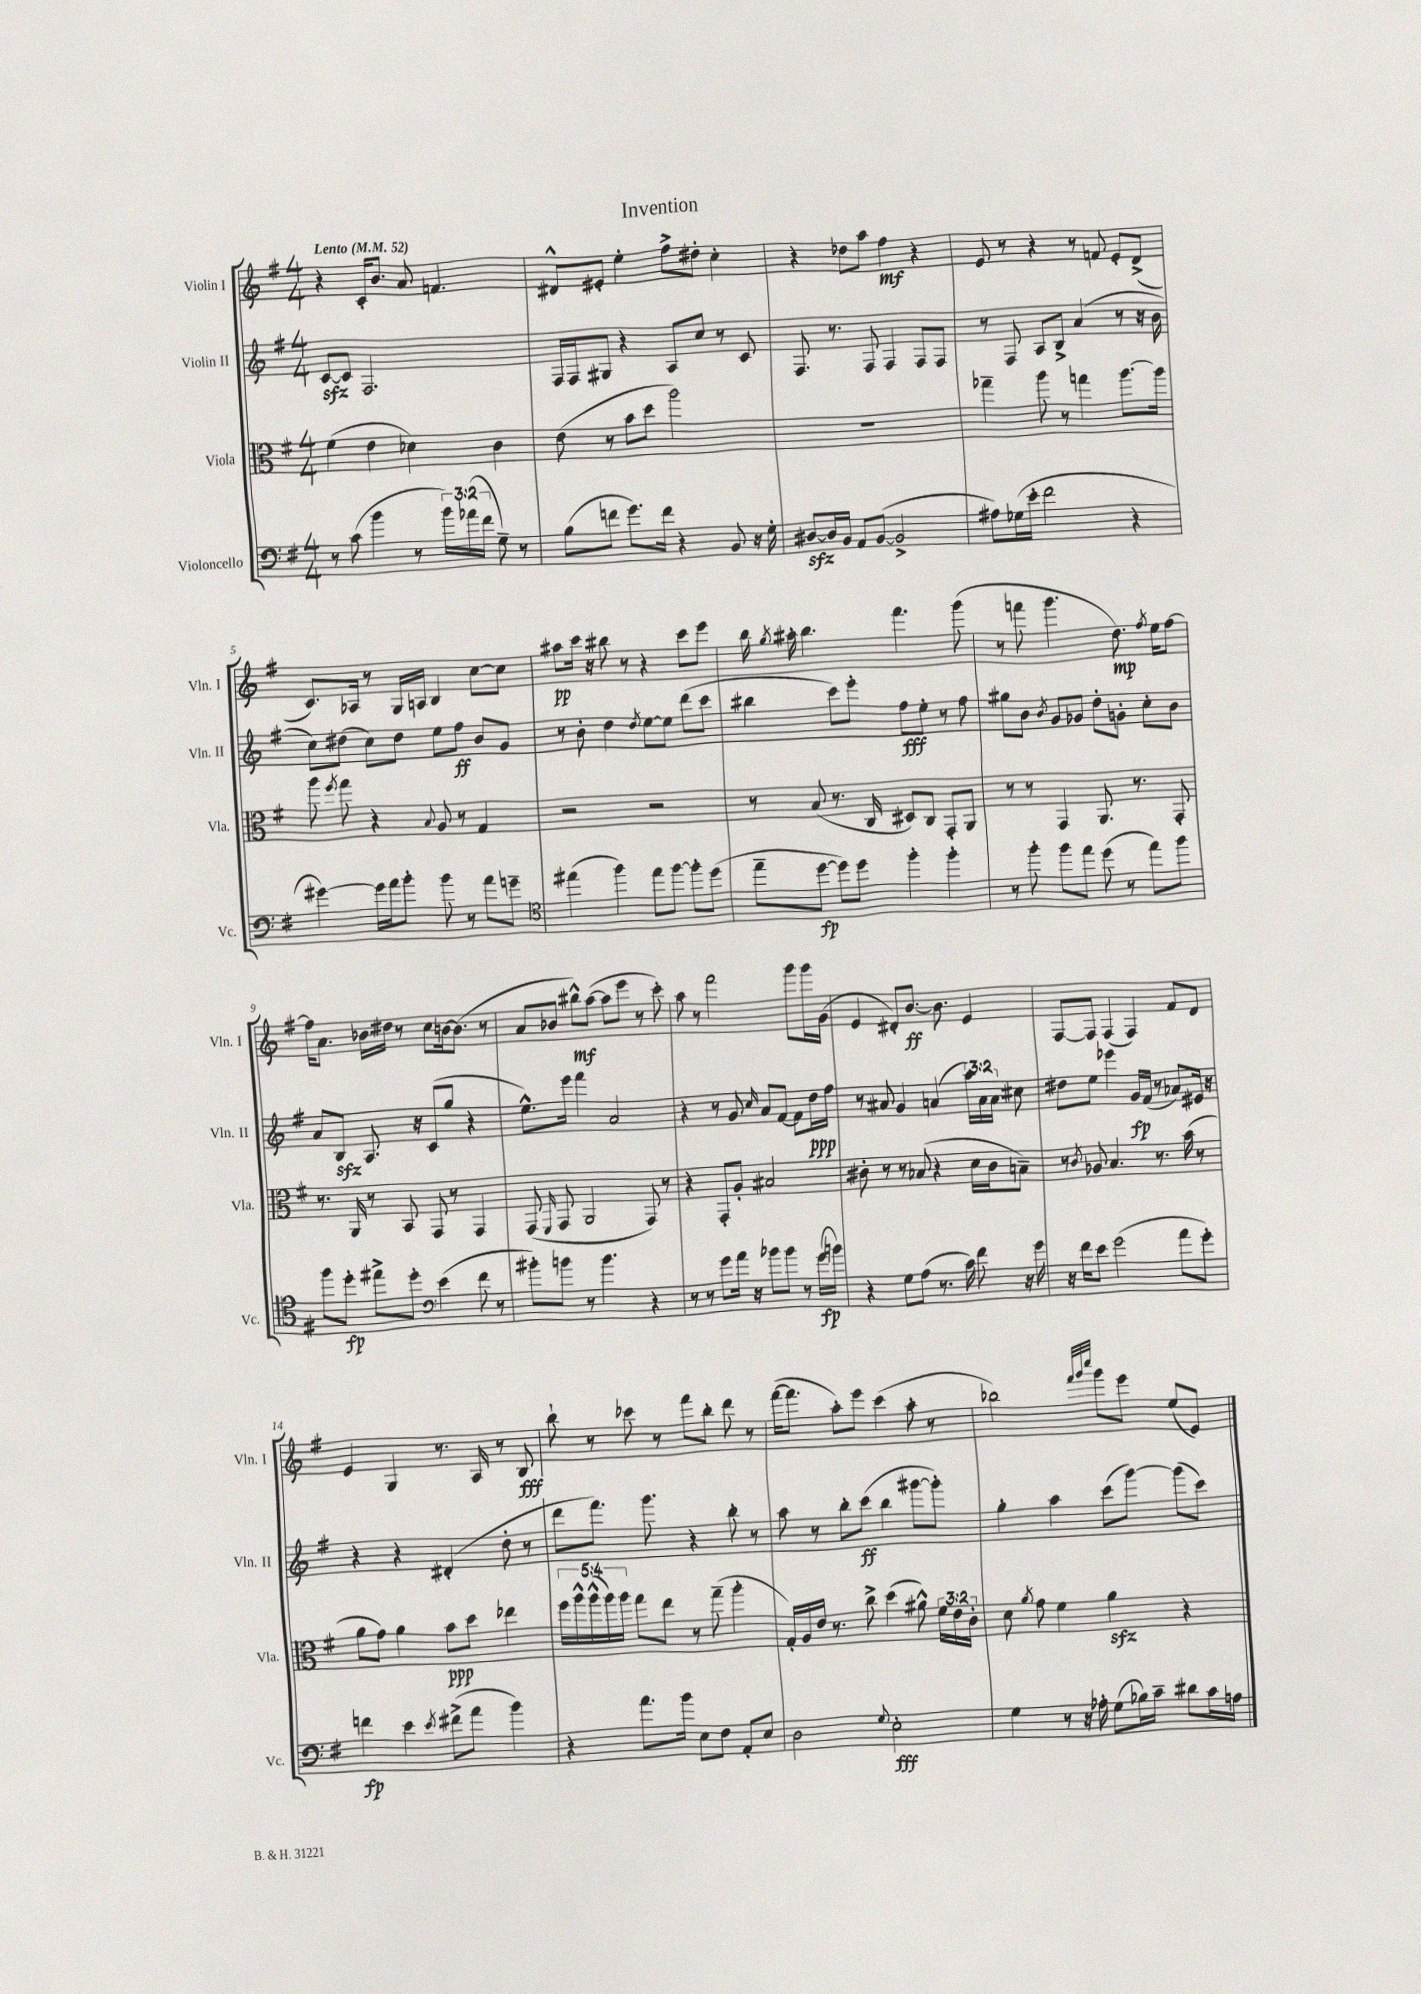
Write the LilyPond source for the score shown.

\header { title = "Invention" }
<<
\new StaffGroup <<
\new Staff = "s0" \with { instrumentName = "Violin I" shortInstrumentName = "Vln. I" } {
    \clef treble \key g \major \numericTimeSignature \time 4/4 \tempo "Lento" 4 = 52
    \autoBeamOff r4 c'16[-. b'8.] a'8 f'4. |
    dis'8[-^ eis'8]-. e''4-. fis''8[-> dis''8]-. c''4-. |
    r4 des''8[ a''8] fis''4\mf r4 |
    e'8 r8 r4 r8 f'8 e'8[-. d'8]->( |
    c'8.[) aes16] r8 g16[ a16] b4 c''8[~ c''8] |
    ais''8[\pp c'''16] r16 bis''8 r8 r4 c'''8[ e'''8] |
    b''16 \acciaccatura { g''8 } ais''16-. b''4. fis'''4. g'''8( |
    r8 f'''8 g'''4. d''8.\mp) \acciaccatura { fis''8 } e''16[ fis''8]~ |
    fis''16[ a'8.] bes'16[ dis''16] r8 c''8[ b'16~ b'8.]( r8 |
    a'8[ bes'8] bis''8[-^\mf) a''8]~( a''8[ e'''8] r8 c'''8-.) |
    a''8 r8 fis'''2 g'''8[ g'''16 g'16]( |
    e'4 dis'8[-.) b'8.]~\ff b'8. e'4 |
    fis8[~ fis8] fis4( fis4) fis'8[ d'8] |
    e'4 g4 r8. a16 r8 b8\fff |
    b''8-! r8 ces'''8 r8 fis'''8[ b''8]-. d'''8 r8 |
    fis'''16[~( fis'''8.] a''8[-.) e'''8] c'''4( a''8-. r8 |
    bes''2) \grace { fis'''32[ g'''32 c''''32] } g'''8[ e'''8] e''8[( e'8]) \bar "|." |
}
\new Staff = "s1" \with { instrumentName = "Violin II" shortInstrumentName = "Vln. II" } {
    \clef treble \key g \major \numericTimeSignature \time 4/4 \override Staff.TupletNumber.text = #tuplet-number::calc-fraction-text
    \autoBeamOff c'8[~\sfz c'8] fis2. |
    fis16[ fis16 gis8] r4 a8[ c''8] r8 c'8 |
    fis8. r8. fis8 fis4 fis8[ fis8] |
    r8 fis8 a8[ b8]-> a'4( r8 r16 b'16 |
    c''8[) dis''8]( c''8[) dis''8] e''8[ fis''8]\ff b'8[ g'8] |
    r8 b'8-. d''4 \acciaccatura { d''8 } e''8[~ e''8] d'''8[( c'''8] |
    bis''4 c'''8[) e'''8]-. fis''8[\fff e''8]-. r8 fis''8 |
    gis''8[ b'8] \acciaccatura { b'8 } g'8[ ges'8] d''8[-. g'8]-. c''8[-. b'8] |
    a'8[ b8]\sfz a8. r16 c'8[( g''8] r4 |
    e''8.[-^) e'''16] fis'''4 a'2 |
    r4 r8 g'8 \grace { c''16 } a'8[ fis'8]~ fis'8[ d''16\ppp fis''16] |
    r8 ais'8 g'4 a'4( \tuplet 3/2 { a''16[) a'16 a'16] } cis''8 |
    dis''8[ e''8] ees'''4 g'16[\fp fis'16]( r8 aes'8[) eis'16] r16 |
    r4 r4 dis'4-.( d''8-. r8 |
    d'''8[ fis'''8.]) g'''8. r4 b''8-. r8 |
    a''8 r8 b''8[-. c'''8]\ff( b''4 gis'''8[~ gis'''8]-.) |
    g''4-. a''4 c'''8[( g'''8]~) g'''8[( c'''8]) \bar "|." |
}
\new Staff = "s2" \with { instrumentName = "Viola" shortInstrumentName = "Vla." } {
    \clef alto \key g \major \numericTimeSignature \time 4/4 \override Staff.TupletNumber.text = #tuplet-number::calc-fraction-text
    \autoBeamOff fis'4( e'4 des'4) c'4 |
    e'8( r8 b'8[ d''8] a''2) |
    R1 |
    ges''4-- a''8 r8 g''4 a''8.[~ a''16] |
    a''8 \acciaccatura { fis''8 } g''8 r4 \appoggiatura { b8 } a8 r8 g4 |
    r2 r2 |
    r8 b8( r8. c16 dis8[) c8] g,8[-. a,8] |
    r8 r8 g,4 a,8. r8. g,8-. |
    r8. a,16 r8 b,8 g,8 r8 g,4 |
    g,8( \grace { fis,16 } g,8 a,2 g,8) r8 |
    r4 g,8[-. a8]-. bis2 |
    cis'8-. r8 r8 bes8( r4 d'16[ cis'16 b8]--) |
    r8 \acciaccatura { c'8 } aes8 b4. r8. b'16( r8 |
    a'8[ g'8]) a'4 b'8[\ppp d''8] ees''4 |
    \tuplet 5/4 { fis''16[ a''16-^ a''16-^( a''16) a''16] } g''8[ e''8] r8 g''8--( a''4-. |
    g16[-.) a16 e'16] r8. c''8-> d''4( ais'8-^) \tuplet 3/2 { fis'16[ e'16 c'16]-. } |
    d'8 \acciaccatura { a'8 } g'8 fis'4 a'4\sfz r4 \bar "|." |
}
\new Staff = "s3" \with { instrumentName = "Violoncello" shortInstrumentName = "Vc." } {
    \clef bass \key g \major \numericTimeSignature \time 4/4 \override Staff.TupletNumber.text = #tuplet-number::calc-fraction-text
    \autoBeamOff r8 c'8( b'4 r8 \tuplet 3/2 { b'16[) aes'16( fis'16] } g8--) r8 |
    b8[( f'8] g'8.[) f'16] r4 b,8 r16 g16-. |
    dis8[~\sfz dis16 b,16] a,8[ b,8]~( b,2-> |
    ais8[) ges16( e'16]-. fis'2 r4 |
    gis'4~) gis'16[ a'16 b'8]-. b'8 r8 a'8[ g'8]-- |
    \clef tenor eis''4( fis''4) eis''8[ fis''8]~ fis''8[-. d''8]( |
    e''8[-- d''8]~\fp d''8[) d''8] fis''4-. fis''4-. |
    r8 fis''8-. fis''8[ e''8] d''8( r8 e''8[) fis''8] |
    fis''8[ d''8]-.\fp eis''8[-> d''8]-. \clef bass e'4( fis'8 r8 |
    bis'8[-.) b'8] r8 b'4. r4 |
    r8 r8 g'8[ a'16] r16 bes'8[ bes'8] r8 g'16[\fp( b'16]) |
    r4 g8[ a8]( r8. c'16) fis'8 r16 g'16 |
    r16 fis'16[ e'8] g'2( a'8[ g'8]-.) |
    f'4\fp e'4 \acciaccatura { e'8 } fis'8[->( a'8] b'4) |
    r4 a'8.[ b'16] e8[ fis8] a,8[-. e8] |
    d2 \appoggiatura { g8 } e2-.\fff |
    g4 r8 r16 aes16-. g8[( bes16) c'16]-- dis'8[ c'16 a16] \bar "|." |
}
>>
>>
